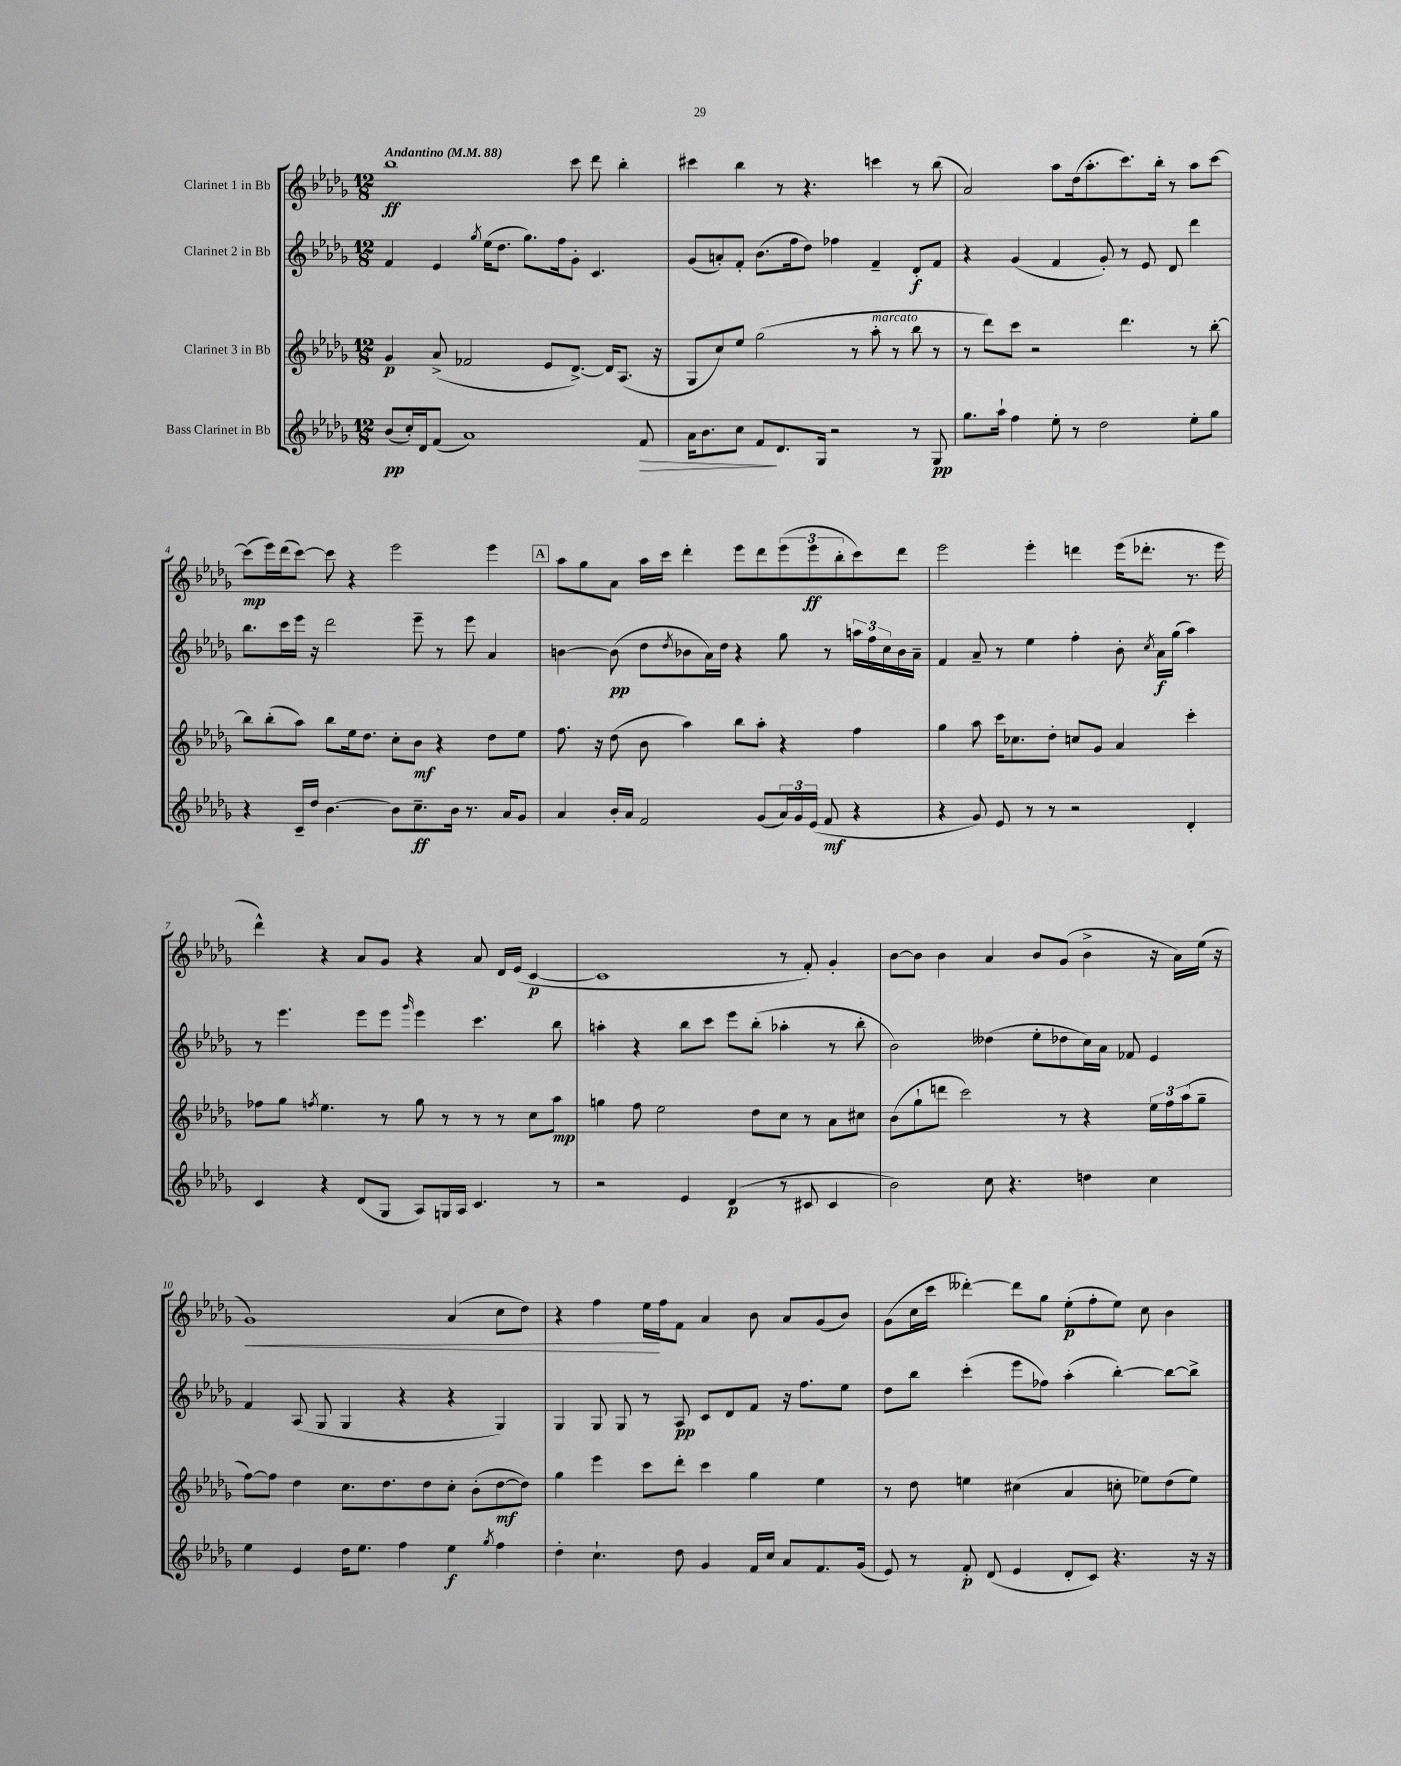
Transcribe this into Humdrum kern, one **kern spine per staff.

**kern	**dynam	**kern	**dynam	**kern	**dynam	**kern	**dynam
*part4	*part4	*part3	*part3	*part2	*part2	*part1	*part1
*staff4	*staff4	*staff3	*staff3	*staff2	*staff2	*staff1	*staff1
*I"Bass Clarinet in Bb	*	*I"Clarinet 3 in Bb	*	*I"Clarinet 2 in Bb	*	*I"Clarinet 1 in Bb	*
*clefG2	*	*clefG2	*	*clefG2	*	*clefG2	*
*k[b-e-a-d-g-]	*	*k[b-e-a-d-g-]	*	*k[b-e-a-d-g-]	*	*k[b-e-a-d-g-]	*
*M12/8	*	*M12/8	*	*M12/8	*	*M12/8	*
*MM88	*	*MM88	*	*MM88	*	*MM88	*
=1	=1	=1	=1	=1	=1	=1	=1
!	!	!	!	!	!	!LO:TX:a:B:t=Andantino	!
(8b-/L	pp	4g-/	p	4f/	.	1bb-	ff
16cc'/L)	.	.	.	.	.	.	.
16d-/J	.	.	.	.	.	.	.
(8f/J	.	(8a-^/	.	4e-/	.	.	.
1a-)	.	2f-X/	.	.	.	.	.
.	.	.	.	8qgg-/	.	.	.
.	.	.	.	(16ee-\KL	.	.	.
.	.	.	.	8.dd-\J	.	.	.
.	.	.	.	8.gg-\L)	.	.	.
.	.	8e-/L	.	.	.	.	.
.	.	.	.	16ff\k	.	.	.
.	.	[8.d-^/J)	.	8g-'\J	.	8ccc\	.
.	.	.	.	4.c/	.	8ddd-\	.
.	.	16d-/KL]	.	.	.	.	.
.	.	(8.A-/J	.	.	.	4bb-'\	.
!	!LO:HP:b	!	!	!	!	!	!
8f/	>	.	.	.	.	.	.
.	.	16r	.	.	.	.	.
=2	=2	=2	=2	=2	=2	=2	=2
16a-\KL	.	8G-/L	.	(8g-/L	.	4ccc#X\	.
8.b-\	.	.	.	.	.	.	.
.	.	8cc/)	.	8an'/)	.	.	.
8cc\J	.	8ee-/J	.	8f'/J	.	4bb-\	.
8f/L	.	(2gg-\	.	(8.b-\L	.	.	.
8.d-/	]	.	.	.	.	8r	.
.	.	.	.	16ff\k	.	.	.
.	.	.	.	8dd-\J)	.	4.r	.
16G-/Jk	.	.	.	.	.	.	.
2r	.	.	.	4ff-X\	.	.	.
.	.	8r	.	.	.	.	.
!	!	!LO:TX:a:i:t=marcato	!	!	!	!	!
.	.	8aa-'\	.	4f~/	.	4cccn\	.
.	.	8r	.	.	.	.	.
8r	.	8bb-\	.	8d-'/L	f	8r	.
8G-/	pp	8r	.	8f/J	.	(8bb-\	.
=3	=3	=3	=3	=3	=3	=3	=3
8.gg-\L	.	8r	.	4r	.	2a-/)	.
.	.	8ddd-\L)	.	.	.	.	.
16aa-`\Jk	.	.	.	.	.	.	.
4ff\	.	8ccc\J	.	(4g-/	.	.	.
.	.	2r	.	.	.	.	.
8ee-'\	.	.	.	4f/	.	8aa-\L	.
8r	.	.	.	.	.	(16dd-\k	.
.	.	.	.	.	.	8.aa-'\	.
2dd-\	.	.	.	8g-'/)	.	.	.
.	.	4.ddd-\	.	8r	.	8.ccc\)	.
.	.	.	.	8e-/	.	.	.
.	.	.	.	.	.	16bb-'\Jk	.
.	.	.	.	8d-/	.	8r	.
8ee-'\L	.	8r	.	4ddd-\	.	8aa-\L	.
8gg-\J	.	[8bb-'\	.	.	.	[8ccc\J	.
!!LO:LB:g=z
=4	=4	=4	=4	=4	=4	=4	=4
4r	.	8bb-\L]	.	8.bb-\L	.	(8ccc\L]	mp
.	.	(8bb-'\	.	.	.	16eee-\L)	.
.	.	.	.	16ccc\L	.	(16ddd-\J	.
16c~/LL	.	8aa-\J)	.	16eee-\JJ	.	[8ccc\J)	.
16dd-/JJ	.	.	.	16r	.	.	.
[4.b-\	.	8bb-\L	.	2ddd-\	.	8ccc\]	.
.	.	16ee-\k	.	.	.	4r	.
.	.	8.dd-\J	.	.	.	.	.
8b-\L]	.	8cc'\L	.	.	.	2eee-\	.
8.cc~\	ff	8b-\J	mf	8eee-~\	.	.	.
.	.	4r	.	8r	.	.	.
16b-\Jk	.	.	.	.	.	.	.
8.r	.	.	.	8eee-\	.	.	.
.	.	8dd-\L	.	4a-/	.	4eee-\	.
16a-/KL	.	.	.	.	.	.	.
8g-/J	.	8ee-\J	.	.	.	.	.
!!LO:REH:place=s1:t=A
=5	=5	=5	=5	=5	=5	=5	=5
4a-/	.	8.ff\	.	[4bn\	.	8aa-\L	.
.	.	.	.	.	.	8gg-\	.
.	.	16r	.	.	.	.	.
16b-'/LL	.	(8dd-\	.	(8b\]	pp	8a-\J	.
16a-/JJ	.	.	.	.	.	.	.
2f/	.	8b-\	.	8dd-\L	.	16aa-\LL	.
.	.	.	.	.	.	16ccc\JJ	.
.	.	.	.	8qdd-/	.	.	.
.	.	4aa-\)	.	8b-X\	.	4ddd-'\	.
.	.	.	.	16a-\L)	.	.	.
.	.	.	.	16dd-\JJ	.	.	.
.	.	8bb-\L	.	4r	.	8eee-\L	.
(8g-/L	.	8aa-'\J	.	.	.	8ddd-\	.
24a-/L)	.	4r	.	8gg-\	.	(12eee-\	.
24g-/	.	.	.	.	.	.	.
(24e-/JJ	.	.	.	.	.	12eee-\	ff
8f/	mf	.	.	8r	.	.	.
.	.	.	.	.	.	12bb-'\	.
4r	.	4ff\	.	24aan\LL	.	8ccc\)	.
.	.	.	.	24ff\	.	.	.
.	.	.	.	24cc\	.	.	.
.	.	.	.	16b-\	.	8ddd-\J	.
.	.	.	.	16a-~\JJ	.	.	.
=6	=6	=6	=6	=6	=6	=6	=6
4r	.	4gg-\	.	4f/	.	2eee-\	.
8g-/)	.	8aa-\	.	8a-~/	.	.	.
8e-/	.	16ccc\KL	.	8r	.	.	.
.	.	8.cc-X\	.	.	.	.	.
8r	.	.	.	4ee-\	.	4eee-'\	.
8r	.	8dd-'\J	.	.	.	.	.
2r	.	8ccn/L	.	4ff'\	.	4dddn\	.
.	.	8g-/J	.	.	.	.	.
.	.	4a-/	.	8b-'\	.	(16eee-\KL	.
.	.	.	.	.	.	8.ddd-X'\J	.
.	.	.	.	8qcc/	.	.	.
.	.	.	.	16a-\LL	f	.	.
.	.	.	.	(16gg-\JJ	.	.	.
4d-'/	.	4ccc'\	.	4aa-\)	.	8.r	.
.	.	.	.	.	.	16eee-\	.
!!LO:LB:g=z
=7	=7	=7	=7	=7	=7	=7	=7
4c/	.	8ff-X\L	.	8r	.	4ddd-^^\)	.
.	.	8gg-\J	.	4.eee-\	.	.	.
.	.	8qffn/	.	.	.	.	.
4r	.	4.ee-\	.	.	.	4r	.
(8d-/L	.	.	.	8eee-\L	.	8a-/L	.
8G-/J	.	8r	.	8eee-\J	.	8g-/J	.
.	.	.	.	16qqggg-/	.	.	.
8A-/L)	.	8gg-\	.	4eee-\	.	4r	.
16Gn/L	.	8r	.	.	.	.	.
16A-/JJ	.	.	.	.	.	.	.
4.c/	.	8r	.	4.ccc\	.	8a-/	.
.	.	8r	.	.	.	16d-/LL	.
.	.	.	.	.	.	(16e-/JJ	.
.	.	8cc\L	.	.	.	[4c/	p
8r	.	8aa-\J	mp	8bb-\	.	.	.
=8	=8	=8	=8	=8	=8	=8	=8
2r	.	4ggn\	.	4aan'\	.	1c]	.
.	.	8ff\	.	4r	.	.	.
.	.	2ee-\	.	.	.	.	.
4e-/	.	.	.	8bb-\L	.	.	.
.	.	.	.	8ccc\J	.	.	.
(4d-/	p	.	.	8eee-\L	.	.	.
.	.	8dd-\L	.	(8bb-'\J	.	.	.
8r	.	8cc\J	.	4aa-X'\	.	8r	.
8c#X/	.	8r	.	.	.	8f'/)	.
4c#/	.	8a-\L	.	8r	.	4g-'/	.
.	.	8cc#X\J	.	8bb-'\	.	.	.
=9	=9	=9	=9	=9	=9	=9	=9
2b-\)	.	(8b-\L	.	2b-\)	.	[8b-\L	.
.	.	8gg-`\	.	.	.	8b-\J]	.
.	.	8dddn\J	.	.	.	4b-\	.
.	.	2ccc\)	.	.	.	.	.
8cc\	.	.	.	(4dd--X\	.	4a-/	.
4.r	.	.	.	.	.	.	.
.	.	.	.	8ee-'\L	.	8b-/L	.
.	.	8r	.	8dd-X\	.	(8g-/J	.
4ddn\	.	4r	.	16cc\L)	.	4b-^\	.
.	.	.	.	16a-\JJ	.	.	.
.	.	.	.	8f-X/	.	.	.
4cc\	.	24ee-\LL	.	4e-/	.	16r	.
.	.	24ff\	.	.	.	.	.
.	.	.	.	.	.	16a-\LL)	.
.	.	(24aa-\J	.	.	.	.	.
.	.	8gg-~\J	.	.	.	(16ee-\JJ	.
.	.	.	.	.	.	16r	.
!!LO:LB:g=z
=10	=10	=10	=10	=10	=10	=10	=10
!	!	!	!	!	!	!	!LO:HP:b
4ee-\	.	[8ff\L)	.	4f/	.	1g-)	<
.	.	8ff\J]	.	.	.	.	.
4e-/	.	4dd-\	.	(8A-/	.	.	.
.	.	.	.	8G-/	.	.	.
16dd-\KL	.	8.cc\L	.	4G-/	.	.	.
8.ee-\J	.	.	.	.	.	.	.
.	.	8.dd-\	.	.	.	.	.
4ff\	.	.	.	4r	.	.	.
.	.	8dd-\	.	.	.	.	.
4ee-\	f	8cc'\J	.	4r	.	(4a-/	.
.	.	(8b-'\L	.	.	.	.	.
8qgg-/	.	.	.	.	.	.	.
4ff\	.	[8dd-\	mf	4G-/)	.	8cc\L	.
.	.	8dd-\J])	.	.	.	8dd-\J)	.
=11	=11	=11	=11	=11	=11	=11	=11
4dd-'\	.	4gg-\	.	4G-/	.	4r	.
4.cc`\	.	4eee-\	.	8G-/	.	4ff\	.
.	.	.	.	8G-/	.	.	.
.	.	8ccc\L	.	8r	.	16ee-\LL	.
.	.	.	.	.	.	16ff\J	[
8dd-\	.	8ddd-'\J	.	8A-/	pp	8f\J	.
4g-/	.	4ccc\	.	8c/L	.	4a-/	.
.	.	.	.	8d-/	.	.	.
16f/LL	.	4gg-\	.	8f/J	.	8b-\	.
16cc/JJ	.	.	.	.	.	.	.
8a-/L	.	.	.	16r	.	8a-/L	.
.	.	.	.	8.ff\L	.	.	.
8.f/	.	4ee-\	.	.	.	(8g-/	.
.	.	.	.	8ee-\J	.	8b-/J)	.
(16g-/Jk	.	.	.	.	.	.	.
=12	=12	=12	=12	=12	=12	=12	=12
8e-/)	.	8r	.	8dd-\L	.	(8g-\L	.
8r	.	8dd-\	.	8bb-\J	.	16cc\L	.
.	.	.	.	.	.	16ccc\JJ	.
8f'/	p	4een\	.	(4ccc'\	.	[4ddd--X'\)	.
(8d-/	.	.	.	.	.	.	.
4e-/	.	(4cc#X\	.	8eee-\L	.	8ddd--\L]	.
.	.	.	.	8ff-X\J)	.	8gg-\J	.
8d-'/L	.	4a-/	.	(4aa-'\	.	(8ee-'\L	p
8c/J)	.	.	.	.	.	8ff'\	.
4.r	.	8ccn'\	.	[4bb-'\)	.	8ee-\J)	.
.	.	8ee-X\L)	.	.	.	8cc\	.
.	.	(8dd-\	.	8bb-\L_	.	4b-\	.
16r	.	8ee-\J)	.	8bb-^\J]	.	.	.
16r	.	.	.	.	.	.	.
==	==	==	==	==	==	==	==
*-	*-	*-	*-	*-	*-	*-	*-
